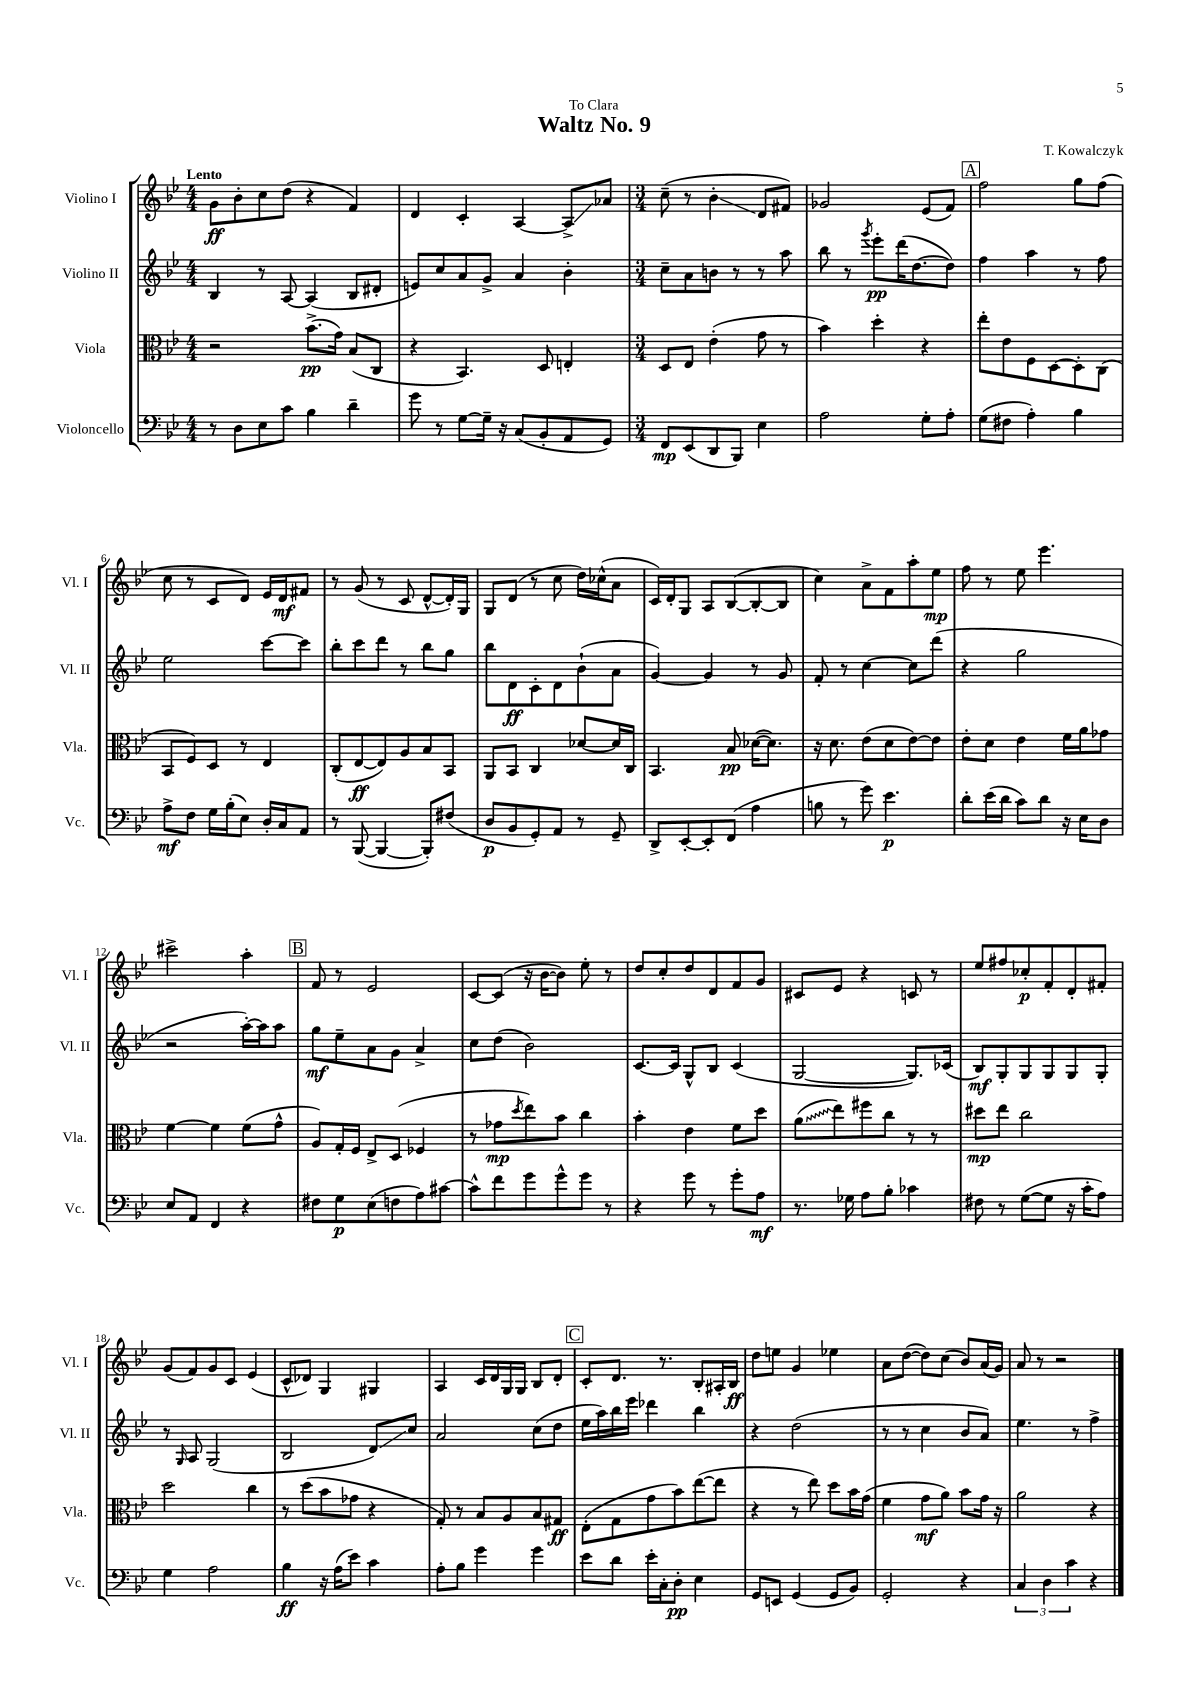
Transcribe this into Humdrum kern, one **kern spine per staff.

**kern	**kern	**kern	**kern
*staff4	*staff3	*staff2	*staff1
*clefF4	*clefC3	*clefG2	*clefG2
*k[b-e-]	*k[b-e-]	*k[b-e-]	*k[b-e-]
*M4/4	*M4/4	*M4/4	*M4/4
8r	2r	4B-	8g
8D	.	.	8b-'
8E-	.	8r	8cc
8c	.	[8A	(8dd
4B-	(8.b-^	(4A]	4r
.	16g)	.	.
4d~	(8B-	8B-	4f)
.	8C	8d#'	.
=	=	=	=
8g	4r	8e)	4d
8r	.	8cc	.
[8G	4.BB-)	8a	4c'
16G~]	.	8g^	.
16r	.	.	.
(8C	.	4a	[4A
8BB-'	8D	.	.
8AA	4E'	4b-'	8A^]
8GG)	.	.	8a-
=	=	=	=
*M3/4	*M3/4	*M3/4	*M3/4
8FF	8D	8cc~	(8cc~
(8EE-	8E-	8a	8r
8DD	(4e-'	8b	4b-'
8BBB-)	.	8r	.
4E-	8g	8r	8d
.	8r	8aa	8f#)
=	=	=	=
2A	4b-)	8bb-	2g-
.	.	8r	.
.	.	8qggg	.
.	4dd'	8eee-'	.
.	.	(16ddd	.
.	.	[8.dd	.
8G'	4r	.	(8e-
8A'	.	8dd])	8f)
=	=	=	=
(8G	8ee-'	4ff	2ff
8F#	8e-	.	.
4A')	8F	4aa	.
.	[8D	.	.
4B-	8D']	8r	8gg
.	(8C	8ff	(8ff
=	=	=	=
8A^	8BB-	2ee-	8cc
8F	8F)	.	8r
16G	8D	.	8c
(16B-'	.	.	.
8E-)	8r	.	8d)
16D'	4E-	[8ccc	16e-
16C	.	.	16d
8AA	.	8ccc]	8f#
=	=	=	=
8r	(8C'	8bb-'	8r
([8BBB-	[8E-	8ccc	(8g
4BBB-_	8E-])	8ddd	8r
.	8A	8r	8c
8BBB-'])	8B-	8bb-	[8d^^
(8F#	8BB-	8gg	16d'])
.	.	.	16G
=	=	=	=
8D	8AA	8bb-	8G
8BB-	8BB-	8d	(8d
8GG')	4C	8c'	8r
8AA	.	8d	8cc
8r	[8d-	(8b-`	16dd)
.	.	.	(16cc-^^
8GG~	16d-]	8a	8a
.	16C	.	.
=	=	=	=
8DD^	4.BB-	[4g)	16c)
.	.	.	16d'
[8EE-'	.	.	8G
8EE-']	.	4g]	8A
(8FF	8B-	.	([8B-
4A	([16d-	8r	8B-'_
.	8.d-])	.	.
.	.	8g	8B-]
=	=	=	=
8B	16r	8f'	4cc)
.	8.d	.	.
8r	.	8r	.
8g)	(8e-	[4cc	8a^
4.e-	8d	.	8f
.	[8e-)	8cc]	8aa'
.	8e-]	(8ddd	8ee-
=	=	=	=
8d'	8e-'	4r	8ff
(16e-	8d	.	8r
16d	.	.	.
8c)	4e-	2gg	8ee-
8d	.	.	4.eee-
16r	16f	.	.
16E-	16a	.	.
8D	8g-	.	.
=	=	=	=
8E-	[4f	2r	2ccc#^
8AA	.	.	.
4FF	4f]	.	.
4r	(8f	[16aa')	4aa'
.	.	16aa]	.
.	8g^^	8aa	.
=	=	=	=
8F#	8A)	8gg	8f
8G	16G'	8ee-~	8r
.	16F	.	.
(8E-	8E-^	8a	2e-
8F	(8D	8g	.
8A)	4F-	4a^	.
[8c#	.	.	.
=	=	=	=
8c#^^]	8r	8cc	[8c
8f	8g-	(8dd	(8c]
.	8qdd	.	.
8g	8ee-)	2b-)	16r
.	.	.	[16b-
8g^^	8b-	.	8b-])
8g	4cc	.	8ee-'
8r	.	.	8r
=	=	=	=
4r	4b-'	[8.c	8dd
.	.	.	8cc'
.	.	16c]	.
8g	4e-	8G^^	8dd
8r	.	8B-	8d
8g'	8f	(4c	8f
8A	8dd	.	8g
=	=	=	=
8.r	(8a	[2G	8c#
.	8ee-)	.	8e-
16G-	.	.	.
8A	8ff#	.	4r
8B-'	8cc	.	.
4c-	8r	8.G])	8c
.	8r	.	8r
.	.	(16c-	.
=	=	=	=
8F#	8dd#	8B-)	8ee-
8r	8ee-	8G'	8ff#
([8G	2cc	8G	8cc-'
8G]	.	8G	8f'
16r	.	8G	8d'
16c'	.	.	.
8A)	.	8G'	8f#'
=	=	=	=
4G	2dd	8r	(8g
.	.	16qqG	.
.	.	8A	8f)
2A	.	(2G	8g
.	.	.	8c
.	4cc	.	(4e-
=	=	=	=
4B-	8r	2B-	8c^^
.	(8dd	.	8d-)
16r	8b-	.	4G
(16A	.	.	.
8e-)	8g-	.	.
4c	4r	8d)	4G#
.	.	8cc	.
=	=	=	=
8A'	8G')	2a	4A
8B-	8r	.	.
4g	8B-	.	16c
.	.	.	16d
.	8A	.	16G
.	.	.	16G
4g	8B-	(8cc	8B-
.	8G#	8dd	8d'
=	=	=	=
8e-	(8E-'	16ee-	8c'
.	.	16aa)	.
8d	8G	16bb-	8.d
.	.	16eee-	.
16e-'	8g	4ddd-	.
16C'	.	.	8.r
8D'	8b-)	.	.
4E-	([8ee-	4bb-	8B-'
.	8ee-]	.	16A#'
.	.	.	16B-
=	=	=	=
8GG	4r	4r	8dd
8EE	.	.	8ee
(4GG	8r	(2dd	4g
.	8ee-)	.	.
8GG	8dd	.	4ee-
8BB-)	16b-	.	.
.	(16g	.	.
=	=	=	=
2GG'	4f	8r	8a
.	.	8r	([8dd
.	8g	4cc	8dd])
.	8a)	.	(8cc
4r	8b-	8b-	8b-)
.	16g	8a)	(16a
.	16r	.	16g)
=	=	=	=
6C	2a	4.ee-	8a
.	.	.	8r
6D	.	.	.
.	.	.	2r
6c	.	.	.
.	.	8r	.
4r	4r	4ff^	.
==	==	==	==
*-	*-	*-	*-
